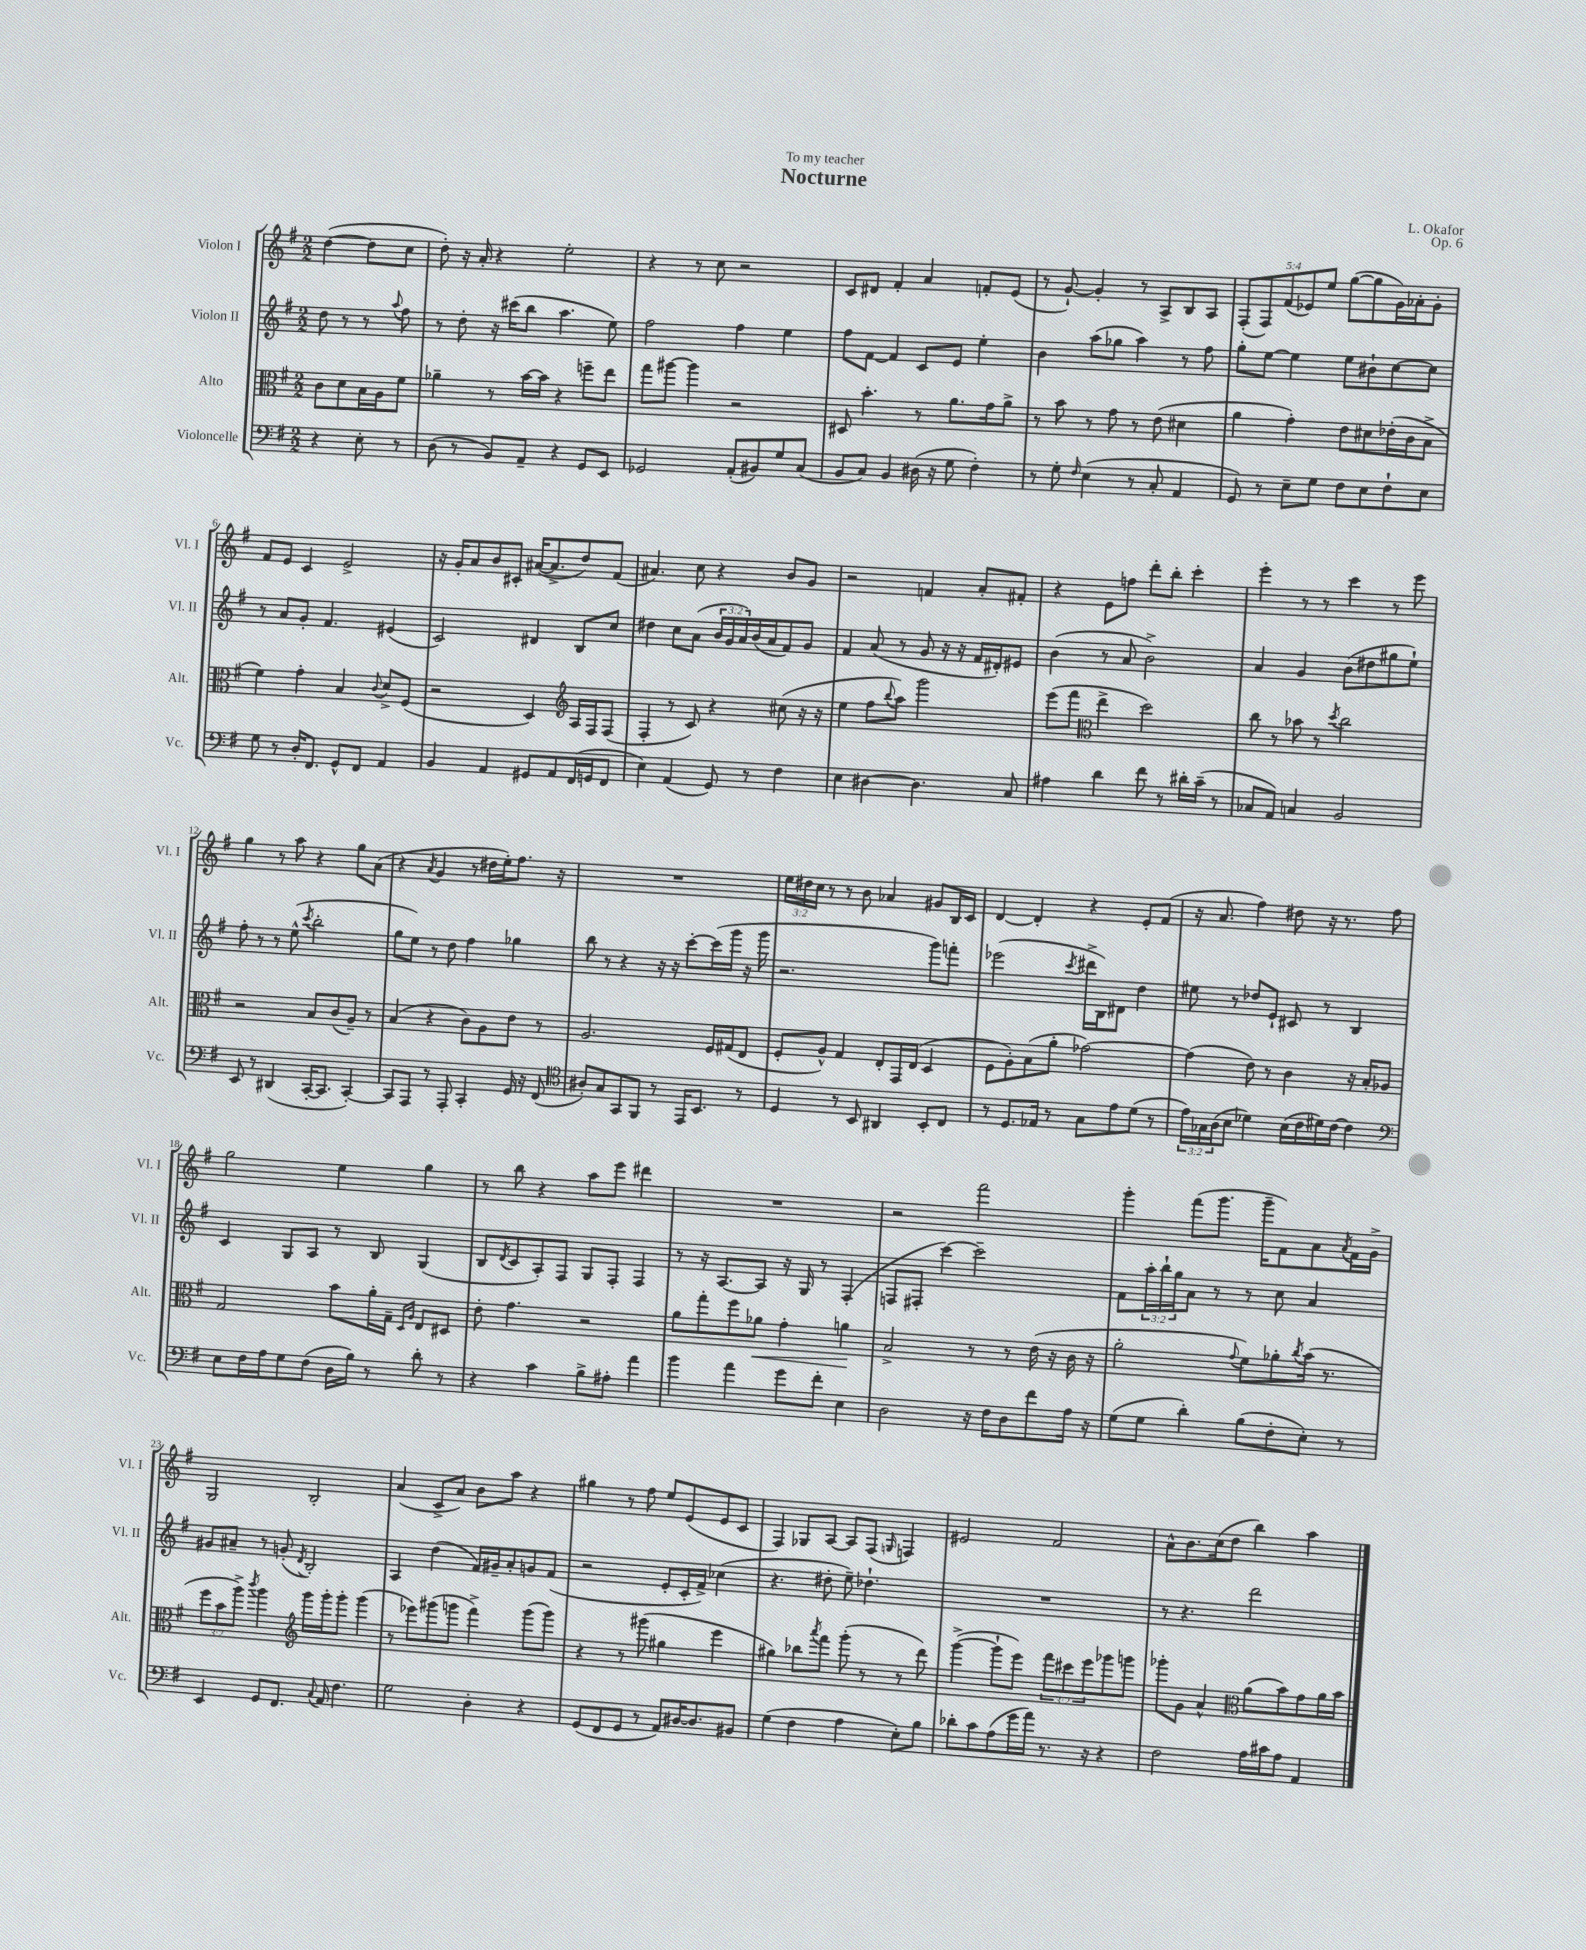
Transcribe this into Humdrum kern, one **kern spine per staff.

**kern	**kern	**kern	**kern
*staff4	*staff3	*staff2	*staff1
*clefF4	*clefC3	*clefG2	*clefG2
*k[f#]	*k[f#]	*k[f#]	*k[f#]
*M2/2	*M2/2	*M2/2	*M2/2
4r	8c	8dd	([4dd
.	8d	8r	.
8E'	16B	8r	8dd]
.	16A	.	.
.	.	8qqaa	.
8r	8f#	8ff#	8cc
=	=	=	=
(8D	4a-~	8r	8dd')
8r	.	8dd'	16r
.	.	.	16a'
8BB)	8r	16r	4r
.	.	(16ccc#	.
8AA~	[16b	8bb	.
.	16b]	.	.
4r	4r	4.aa	2ee'
8GG	8ff~	.	.
8EE	8ee	8ee)	.
=	=	=	=
2GG-	8gg	2ff#	4r
.	[8aa#	.	.
.	4aa#]	.	8r
.	.	.	8cc
(8AA'	2r	4ff#	2r
8BB#)	.	.	.
8G	.	4ee	.
(8C	.	.	.
=	=	=	=
8BB	8D#	8ff#	8c
8C)	4.b'	[8f#	8d#
4BB	.	4f#]	4f#'
(16D#	8r	8c	4a
16r	.	.	.
8G	8.a	8e	.
4F#')	.	4ee'	8f'
.	16g	.	.
.	8a^	.	(8e
=	=	=	=
8r	8r	4b	8r
8G'	8b	.	[8g`)
16qqF#	.	.	.
(4E	8r	(8aa	4g']
.	8g	8gg-	.
8r	8r	4aa)	8r
8C'	(8e	.	8A^
4AA	4d#	8r	8B
.	.	8ff#	8A
=	=	=	=
8GG)	4a	8gg'	(10F#'
.	.	.	10F#)
8r	.	[8ee	.
.	.	.	(10f#
8E~	4g')	4ee]	.
.	.	.	10e-)
8G	.	.	.
.	.	.	10ee
8F#	8e	8ee	([8gg
8E	8d#	8b#`	8gg]
8F#`	(16e-'	[8cc	16g)
.	16c	.	16a-'
8E	8B^	8cc]	8g'
=	=	=	=
8G	4f#)	8r	8f#
8r	.	8a	8e
16D'	4g'	8g'	4c
8.FF#	.	.	.
.	.	4.f#	.
8GG^^	4B	.	2e^
8FF#	.	.	.
.	8qqc	.	.
4AA	8d^	(4e#	.
.	(8F#	.	.
=	=	=	=
4BB	2r	2c)	16r
.	.	.	16g'
.	.	.	8a
4AA	.	.	8b
.	.	.	8c#'
8GG#	4D)	4d#	([16a#
.	.	.	8.a#^]
8AA	.	.	.
*	*clefG2	*	*
(16FF#	16A	8B	8dd)
16GG	16F#	.	.
8FF#	(8F#	8cc	(8f#
=	=	=	=
4E)	4F#'	4dd#	4.a#)
(4AA	8r	8cc	.
.	8c)	(8a	8cc
8GG)	4r	24b	4r
.	.	24g	.
.	.	24a)	.
8r	.	(16b	.
.	.	16a	.
4F#	(8cc#	8f#)	8b
.	16r	8g	8g
.	16r	.	.
=	=	=	=
4E	4ee	4f#	2r
[4D#	8ff#	(8a	.
.	8qqbb	.	.
.	8aa)	8r	.
4.D#]	2ggg	8g	4f
.	.	16r	.
.	.	16r	.
.	.	16f#	8a'
.	.	16d#')	.
8C	.	8e#	8f#'
=	=	=	=
4A#	(8eee	(4b	4r
.	8fff#	.	.
*	*clefC3	*	*
4d	4ee^	8r	8e
.	.	8a	8ff
8f#	2dd)	2b^)	8ddd'
8r	.	.	8bb'
16d#'	.	.	4ccc'
(16c~	.	.	.
8r	.	.	.
=	=	=	=
8C-	8cc	4a	4eee'
8AA)	8r	.	.
4C	8b-	4g	8r
.	8r	.	8r
.	8qdd	.	.
2BB	2cc	(8b	4ccc
.	.	8dd#	.
.	.	8gg#	8r
.	.	8ee`)	8eee
=	=	=	=
8EE	2r	8ff#'	4gg
8r	.	8r	.
(4DD#	.	8r	8r
.	.	(8ee^^	8aa
.	.	8qccc	.
[16CC'	8B	2bb'	4r
8.CC]	.	.	.
.	(8c	.	.
[4CC')	8A~)	.	8gg
.	8r	.	(8a
=	=	=	=
8CC]	(4B	8gg	4r
8AAA	.	8ee)	.
.	.	.	8qa
8r	4r	8r	4g
8AAA'	.	8dd	.
4CC'	8c)	4ff#	8r
.	8A	.	16dd#
.	.	.	16ee')
16GG	8e	4gg-	8.ff#
16r	.	.	.
(8FF#	8r	.	.
.	.	.	16r
=	=	=	=
*clefC4	*	*	*
8A#')	2.A	8bb	1r
8G	.	8r	.
8GG	.	4r	.
8FF#	.	.	.
8r	.	16r	.
.	.	16r	.
16EE	.	[8ccc'	.
8.BB	.	.	.
.	16F#	(16ccc]	.
.	(16G#	16ggg	.
8r	8E	16r	.
.	.	16ggg	.
=	=	=	=
4D	8F#'	2.r	24ee
.	.	.	24dd#
.	.	.	24cc
.	8A^^)	.	8r
8r	4G	.	8r
8BB	.	.	8b
4AA#	8E'	.	4a-
.	16GG	.	.
.	(16E	.	.
8BB'	4D	8ggg)	8g#
8C	.	8fff'	16B
.	.	.	16c
=	=	=	=
8r	8F#	(2eee-	[4d
8.D	8A')	.	.
.	(8B	.	4d']
16E-	.	.	.
8r	8a'	.	.
.	.	8qccc	.
8G	[2g-)	16ddd#^	4r
.	.	16B)	.
8e	.	8d#	.
(8d	.	4dd	8e'
8r	.	.	(8f#
=	=	=	=
24e)	(4g-]	8ee#	16r
24G-	.	.	.
.	.	.	8.a
(24A	.	.	.
8B	.	8r	.
4d-)	8e)	8dd-	4ff#)
.	8r	8e`	.
(16B	4c	8c#	8dd#
16c	.	.	.
16d#)	.	8r	16r
[16c	.	.	8.r
4c]	16r	4B	.
.	16B'	.	.
.	8A-	.	8ff#
=	=	=	=
*clefF4	*	*	*
8E	2G	4c	2gg
16F#	.	.	.
16A	.	.	.
8G	.	8G	.
(8F#	.	8A	.
16D	8b	8r	4ee
16B)	.	.	.
8r	16a'	8B	.
.	16G~	.	.
.	16qqD	.	.
.	16qqA	.	.
8d'	8E	(4G	4gg
8r	8D#	.	.
=	=	=	=
4r	8e'	8B	8r
.	.	8qd	.
.	4.g	8c	8bb
4c	.	8A')	4r
.	.	8F#	.
8B^	2r	8G	8aa
8A#'	.	8F#'	8eee
4a	.	4F#	4ddd#
=	=	=	=
4b	8a	8r	1r
.	8gg'	16r	.
.	.	[8.A	.
4a	8ff#	.	.
.	8a-	8A]	.
8g	4g'	16r	.
.	.	16G	.
8f#'	.	8r	.
4E	4a	(4F#'	.
=	=	=	=
2D	2B^	8F	2r
.	.	8F#'	.
.	.	[4ccc)	.
16r	8r	2ccc~]	2fff#
16F#	.	.	.
8D	8r	.	.
8f#	(16e	.	.
.	16r	.	.
16A	16c	.	.
16r	16r	.	.
=	=	=	=
(8G	2a'	8f#	4ggg'
8G	.	24aa'	.
.	.	24bb`	.
.	.	24gg	.
4d')	.	8a	(8fff#
.	.	8r	8.ggg
.	8qqg	.	.
(8B	8f#)	8r	.
.	.	.	16ggg~
8F#'	8a-'	8cc	8f#)
.	8qcc	.	.
8E')	(16b	4a	8a
.	8.r	.	.
.	.	.	8qa
8r	.	.	16f#
.	.	.	16g^
=	=	=	=
4EE	12ff#	8g#	2G
.	12b	.	.
.	.	8a#~	.
.	12aa^)	.	.
.	8qccc	.	.
8GG	4aa	8r	.
8.FF#	.	(8g'	.
*	*clefG2	*	*
.	.	8qd	.
.	16ggg	2B')	2B'
8qqC	.	.	.
16AA	16ggg'	.	.
4.F#	8ggg'	.	.
.	(4ggg	.	.
=	=	=	=
2G	8r	4A	(4a
.	8eee-)	.	.
.	(8ggg#	(4dd	8c^
.	8ggg	.	8a)
4D'	4fff#^)	16f#)	8b
.	.	16g#~	.
.	.	8a'	8aa
4r	(8ggg	8g	4r
.	8ggg)	(8f#	.
=	=	=	=
(8GG	4r	2r	4gg#
8FF#	.	.	.
8GG	8r	.	8r
8r	(8ggg#	.	8ff#
8AA)	4gg#	8e'	8ee
[16D#	.	16c'	(8e
8.D#]	.	16f#^)	.
.	4eee	(4cc-	8e
8BB#	.	.	8c
=	=	=	=
(4G	4gg#)	4.r	4F#)
4F#	8bb-	.	8G-
.	8qaaa	.	.
.	8fff#	8dd#'	[8A
4A	(8ggg'	8ee~)	8A]
.	8r	4.dd-`	(8F#
.	.	.	16qqG
8E')	8r	.	4F)
8B	8ddd)	.	.
=	=	=	=
8d-'	([4ggg^	1r	2e#
8c	.	.	.
(8A	8ggg`]	.	.
16g	8eee)	.	.
16a)	.	.	.
8.r	12fff#	.	2f#
.	12ccc#	.	.
.	12eee	.	.
16r	.	.	.
4r	8ggg-	.	.
.	8ggg	.	.
=	=	=	=
2F#	8ggg-'	8r	8a^^
.	8g	4.r	8.b
.	4a^^	.	.
.	.	.	(16cc
.	.	.	8dd
*	*clefC3	*	*
16A	(8a	2ddd	4bb)
16c#	.	.	.
8A	8b)	.	.
4AA	8g	.	4aa
.	16a	.	.
.	16b	.	.
==	==	==	==
*-	*-	*-	*-
